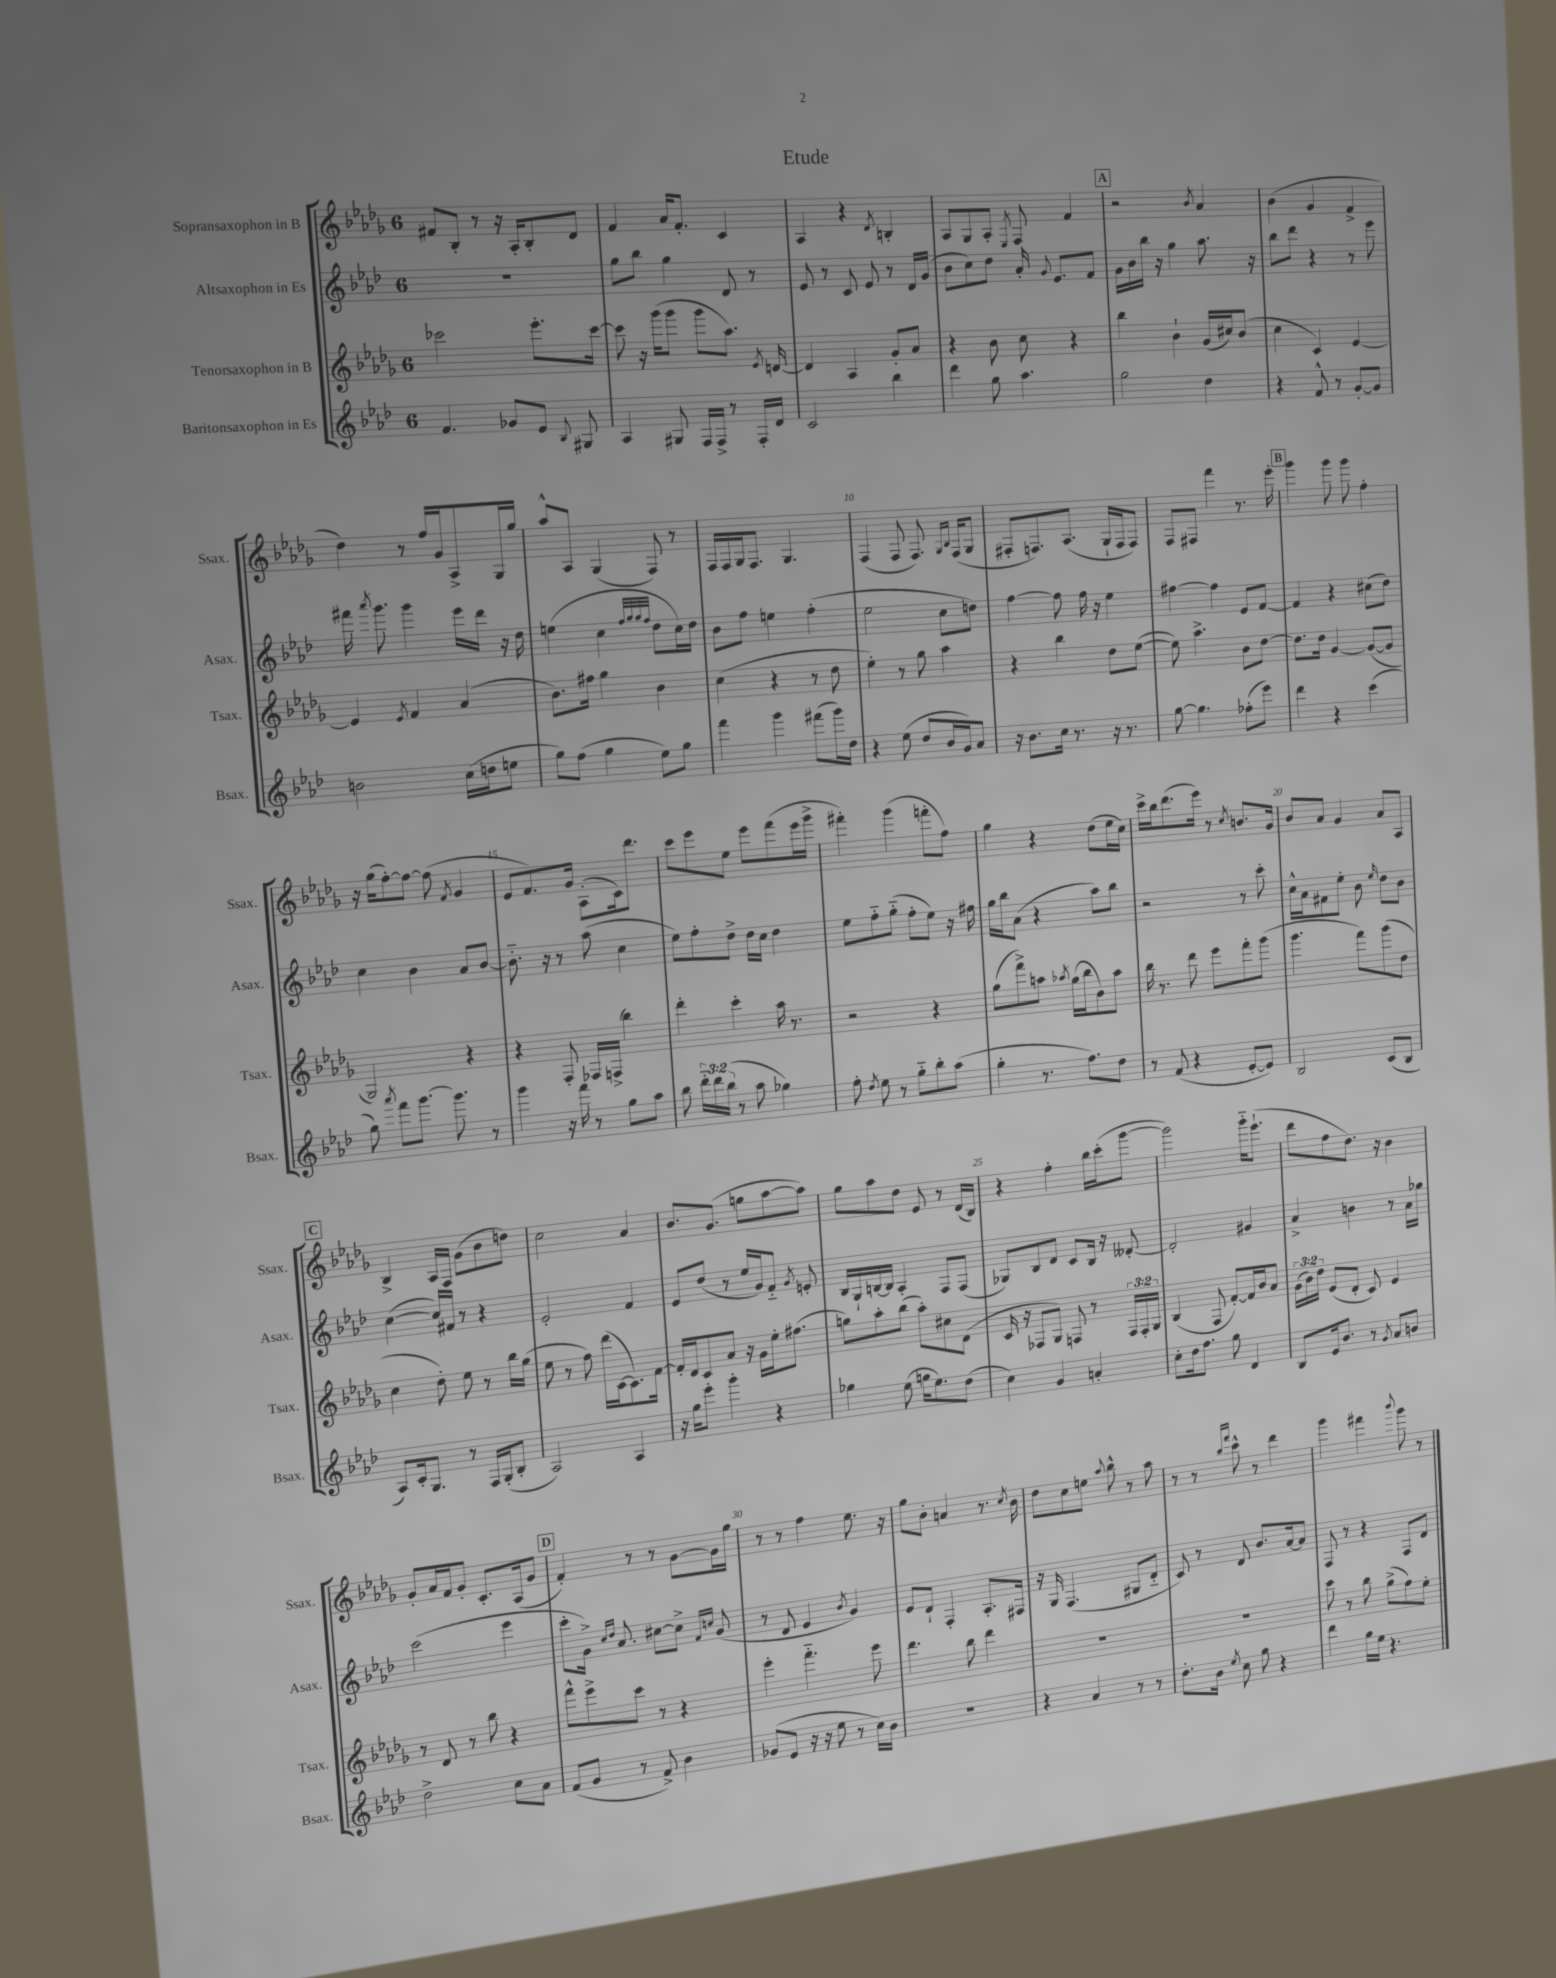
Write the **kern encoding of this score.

**kern	**kern	**kern	**kern
*staff4	*staff3	*staff2	*staff1
*clefG2	*clefG2	*clefG2	*clefG2
*k[b-e-a-d-]	*k[b-e-a-d-g-]	*k[b-e-a-d-]	*k[b-e-a-d-g-]
*M6/8	*M6/8	*M6/8	*M6/8
4.f/	2ccc-\	2.r	8f#/L
.	.	.	8B-'/J
.	.	.	8r
8g-/L	.	.	16r
.	.	.	16A-'/LK
8e-/J	8.eee-'\L	.	8B-'/
8qqB-/	.	.	.
8G#/	.	.	8d-/J
.	[16ccc-\Jk	.	.
=	=	=	=
4A-/	8ccc-\]	8gg\L	4f/
.	16r	8bb-\J	.
.	(16ggg-\LK	.	.
8G#/	8ggg-\J	4gg\	16a-/LK
.	.	.	8.f'/J
16F/LL	8ggg-\L	.	.
16F^/JJ	.	.	.
8r	8.aa-\J)	8d-/	4c/
16F'/LL	.	8r	.
.	8qe-/	.	.
16d-/JJ	[16d/	.	.
=	=	=	=
2c/	4d/]	8e-/	4A-/
.	.	8r	.
.	4A-/	8c/	4r
.	.	8e-/	.
.	.	.	8qd-/
4bb-\	8g-'/L	8r	4B'/
.	8a-/J	16d-/LL	.
.	.	(16g/JJ	.
=	=	=	=
4ddd-\	4r	8b-\L	8A-/L
.	.	8cc\)	8G-/
8gg\	8b-\	8dd-\J	8A-'/J
.	.	.	8qE-/
4.aa-\	8cc\	16a-'/	8F/
.	.	8qqg/	.
.	.	8.e-/L	.
.	4r	.	4f/
.	.	8f/J	.
=	=	=	=
2gg\	4bb-\	16g\LL	2r
.	.	16b-\	.
.	.	16bb-\JJ	.
.	.	16r	.
.	4b-`\	4gg\	.
.	.	.	8qb-/
4dd-\	(16g-/LL	8.aa-\	4a-/
.	16cc#/J)	.	.
.	(8b-/J	.	.
.	.	16r	.
=	=	=	=
4r	4cc\	8bb-\L	(4b-\
.	.	8ddd-\J	.
8f^^/	4c/)	4r	4g-/
8r	.	.	.
[8g'/L	[4e-/	8r	4f^/
8g/]J	.	8eee-\	.
=	=	=	=
2b\	4e-/]	16fff#\	4dd-\)
.	.	8qaaa-/	.
.	.	8.ggg\	.
.	8qe-/	.	.
.	4f/	4ggg\	8r
.	.	.	16ff/LL
.	.	.	16g-/J
(16cc\LL	(4a-/	16eee-\LL	8A-^/
16dd\J	.	16ddd-\JJ	.
8ee\J	.	16r	16G-/L
.	.	16dd-\	16gg-/JJ
=	=	=	=
8gg\L)	8.b-\L)	(4ee\	8aa-^^/L
(8ff\J	.	.	8A-/J
.	16ff#\Jk	.	.
4gg\	4gg-\	4cc\	(4G-/
.	.	32qqff/LLL	.
.	.	32qqgg/	.
.	.	32qqgg/	.
.	.	32qqff/JJJ	.
8ee-\L)	4b-\	8dd-\L	8F/)
8gg\J	.	16cc\L)	8r
.	.	16dd-\JJ	.
=	=	=	=
4fff\	(4cc\	8b-\L	16F/LL
.	.	.	16F/
.	.	8ff\J	16G-/J
.	.	.	8.F/J
4ggg\	4r	4ee\	.
.	.	.	4.G-/
(8fff#\L	8r	(4ff'\	.
16ggg\L)	8dd-\	.	.
16dd-\JJ	.	.	.
=	=	=	=
4r	4ee-'\)	2ee-\	(4F/
(8ee-\	8r	.	8F/
8dd-/L	8gg-\	.	8.F/)
16b-/L	4aa-\	8cc\L	.
.	.	.	16qqG-/LL
.	.	.	16qqB-/JJ
16g/J)	.	.	(16F/LK
8a-/J	.	8dd\J)	8G-/J
=	=	=	=
16r	4r	[4ff\	8F#'/L
8.b-\L	.	.	.
.	.	.	8.F/)
16cc\Jk	4bb-\	8ff\]	.
8.r	.	.	(8.A-/J
.	.	16ff\	.
.	.	16r	.
16r	8dd-\L	4ee-\	16G-`/LL
8.r	.	.	16F/J
.	([8ee-\J	.	8F/J)
=	=	=	=
[8gg\	8ee-\])	[4ff#\	8F/L
4.gg\]	4.aa-^\	.	8F#/J
.	.	4ff#\]	4fff\
(8ff-'\L	8b-\L	8e-/L	8.r
8eee-\J)	[8dd-\J	[8f/J	.
.	.	.	16eee-'\
=	=	=	=
4ddd-\	8.dd-\]L	4f/]	4ggg-\
.	16dd-\Jk	.	.
4r	[4g-/	4r	8ggg-\
.	.	.	8ggg-\
(4ccc\	(8g-/_L	(8cc#\L	4ff'\
.	8g-/]J	8dd-\J)	.
=	=	=	=
8gg\)	2G-/)	4cc\	16r
.	.	.	(16gg-\LK
8qaaa-/	.	.	.
8fff\L	.	.	[8ff'\)
[8.ggg\J	.	4b-\	8ff\_J
.	.	.	(8ff\]
8.ggg\]	.	.	.
.	.	.	8qf/
.	4r	8a-/L	4g-/
8r	.	[8b-/J	.
=	=	=	=
4ggg\	4r	8.b-'~\]	8e-/L
.	.	.	8.f/)
.	.	16r	.
16r	8F'/	8r	.
16fff\	.	.	16g-/Jk
8r	16F-/LL	(8aa-\	(8A-'\L
.	(16F^/JJ	.	.
8gg\L	4bb-\)	4cc\	16c\k)
.	.	.	8.ddd-\J
8aa-\J	.	.	.
=	=	=	=
8bb-\	4ddd-'\	8ee-\L)	8ccc\L
24ddd-'~\LL	.	8ff'\	8eee-\
24ddd-\	.	.	.
(24bb-\JJ	.	.	.
8r	4ccc'\	8dd-^\J	8ee-\J
8aa-\	.	16dd-\LL	8eee-\L
.	.	16cc\JJ	.
4gg-\)	16aa-\	4dd-\	(8fff\
.	8.r	.	.
.	.	.	16eee-\L
.	.	.	16ggg-^\JJ
=	=	=	=
8ff'\	2r	8ee-\L	4fff#'\)
8qdd-/	.	.	.
8ee-\	.	8ff'~\	.
8r	.	(8gg'~\J	(4ggg-\
8gg'~\L	.	8ff'\L	.
8bb-'\	4r	8ee-\J)	8fff'\L
(8aa-\J	.	16r	8ff\J)
.	.	16ff#\	.
=	=	=	=
4gg'\	(8gg-\L	16gg\LL	4gg-\
.	.	16bb-\J	.
.	8fff^\)	(8a-\J	.
8.r	8aa\J	4r	4r
.	8qaa-/	.	.
.	(16gg-\LL	.	.
8.ff\L)	16bb-\J	.	.
.	8b-\)	8aa-\L)	(8dd-\L
8dd-\J	8aa-\J	8bb-\J	16ee-\L
.	.	.	16cc\JJ)
=	=	=	=
8r	16bb-\	2r	16ccc^\LL
.	8.r	.	16bb-\J
(8f/	.	.	(8.ddd-\
4r	8ddd-\	.	.
.	.	.	16eee-\Jk)
.	8eee-\L	.	8r
.	.	.	8qcc/
[8e-'/L	8fff'\	8r	8.b/L
8e-/]J)	(8ggg-\J	8ccc'\	.
.	.	.	16g-/Jk
=	=	=	=
2B-/	4.ggg-\	16cc^^\LL	8b-/L
.	.	16a-\J	.
.	.	8f#\	8a-/J
.	.	8ee-'\J	4g-/
.	8fff\L)	8b-\	.
.	.	16qqee-/	.
(8c/L	(8ggg-\	8dd-\L	8a-/L
8B-/J	8dd-\J	8b-\J	8A-/J
=	=	=	=
8A-/L)	4cc\	([4cc\	4B-^/
16c'/k	.	.	.
8.G/J	.	.	.
.	8dd-'\)	16cc/]LL)	16A-/LL
.	.	16f#/JJ	16F/JJ
8r	8ee-\	8r	(8g-\L
16F/LL	8r	4r	8b-\
(16G'/J	.	.	.
8B-'/J	16bb-\LL	.	8dd\J)
.	(16gg-\JJ	.	.
=	=	=	=
2A-/)	8ee-\	2e-'/	2cc\
.	8r	.	.
.	8ff\)	.	.
.	(16ddd-\LL	.	.
.	[16c\J	.	.
4A-/	8.c\])	4f/	4a-/
.	[16f\Jk	.	.
=	=	=	=
16r	16f'/]LL	8e-/L	8.b-/L
16gg\LK	16d-/J	.	.
8eee-'\J	8c/	(8dd-/J	.
.	.	.	(8.g-/J
4ggg'\	8a-/J	8r	.
.	16r	16ee-/LL	8gg\L
.	16g-\LL	16g/J)	.
4r	16ee-'\J	8f'~/J	[8aa-\
.	(8.ff#\J	.	.
.	.	8qg/	.
.	.	8e'/	8aa-\]J)
=	=	=	=
4gg-\	8gg\L)	16B-/LL	8gg-\L
.	.	16G`/	.
.	8aa-'\	[16B/	8aa-\
.	.	16B/]JJ	.
(8ee-\	(8bb-\J	4A-'/	8dd-\J
16gg\LK	8aa-'\L)	.	8e-/
8.ee-\)	.	.	.
.	8cc#\	8F/L	8r
(8dd-\J	(8d-\J	(8F/J	(16d-/LL
.	.	.	16B-/JJ)
=	=	=	=
4cc\)	16c/	8G-/L)	4r
.	16r	.	.
.	8F-/L	8B-/	.
4g/	8G-/J)	8d-/J	4ff'\
.	8F/	8c/L	.
4a'/	8r	16B-/Jk	16bb-\LL
.	.	16r	(16ccc'\J
.	24F/LL	[8d--'/	[8ggg-\J
.	24F'/	.	.
.	24G-/JJ	.	.
=	=	=	=
8cc'\L	(4B-/	2d--'/]	2ggg-\])
16dd-\k	.	.	.
8.ff\J	.	.	.
.	8F/	.	.
8gg\	[8f'/L)	.	.
4d-/	16f/]L	4g#/	16ggg-'~\LK
.	16b-/J	.	(8.eee-`\J
.	8a-/J	.	.
=	=	=	=
8B-/L	(24g-\LL	4a-^/	8ddd-\L
.	24b-\)	.	.
.	24dd-\JJ	.	.
16e-/k	(8e-/L	.	8ff\
8.b-/J	.	.	.
.	8d-'/J	4b\	8.dd-\J)
8r	8c/)	.	.
.	.	.	16r
8qg/	.	.	.
8a-/L	4e-/	8r	4b-\
8b/J	.	16a-\LL	.
.	.	16gg-\JJ	.
=	=	=	=
2dd-^\	8r	(2ccc\	8g-'/L
.	8d-/	.	16a-/L
.	.	.	16f/J
.	8r	.	8g-'/J
.	8bb-\	.	8.c'/L
8cc\L	4r	4eee-\	.
.	.	.	(16A-/k
8a-\J	.	.	8g-/J
=	=	=	=
(8f/L	8fff^^\L	8ccc'\L	4f'/)
8g/J	8eee-^\	16g^\Jk)	.
.	.	16qqcc/LL	.
.	.	16qqdd-/JJ	.
.	.	8.a-/	.
8r	8ccc\J	.	8r
8f^/)	8r	[8cc#\L	8r
4b-\	4r	8cc#^\]J	[8g-\L
.	.	16qqf/LL	.
.	.	16qqcc/JJ	.
.	.	(8g/	16g-\]L
.	.	.	16gg-\JJ
=	=	=	=
(8g-/L	4eee-'\	8r	8r
8e-/J	.	8d-/	8r
16r	4.fff'~\	4e-/	4ff\
16r	.	.	.
8ee-\	.	.	.
.	.	8qb-/	.
8r	.	4g/)	8.ee-\
16cc\LL)	8eee-\	.	.
16b-\JJ	.	.	16r
=	=	=	=
2.r	4.ddd-\	8e-/L	8gg-\L
.	.	8d-`/J	8b-'\J
.	.	4F'/	4a/
.	8bb-\	.	.
.	4ddd-\	8.A-'/L	8.r
.	.	.	8qcc/
.	.	16F#/Jk	16b-\
=	=	=	=
4r	2.r	16r	8dd-\L
.	.	16G/	.
.	.	(4.F/	8cc\
4a-/	.	.	8ee\J
.	.	.	8qqaa-/
.	.	.	8bb-^^\
8r	.	8G#/L	8r
8r	.	8d-'~/J	8aa-\
=	=	=	=
8.dd-'\L	2.r	8c/)	8r
.	.	8r	8r
16b-\Jk	.	.	.
.	.	.	16qqbb-/LL
8qee-/	.	.	16qqfff/JJ
8cc\	.	8d-/	8ccc^^\
8gg\	.	8.b-/L	8r
4r	.	.	4ddd-\
.	.	[16a-/k	.
.	.	8a-/]J	.
=	=	=	=
4ddd-\	8ccc\	8F/	4ggg-\
.	8r	8r	.
16gg\LL	8bb-\	4r	4fff#\
16ee-\JJ	.	.	.
4.r	(8gg-^\L	.	.
.	.	.	8qqbbb-/
.	8ff\)	8F/L	8ggg-\
.	8ee-'\J	8d-/J	8r
==	==	==	==
*-	*-	*-	*-
